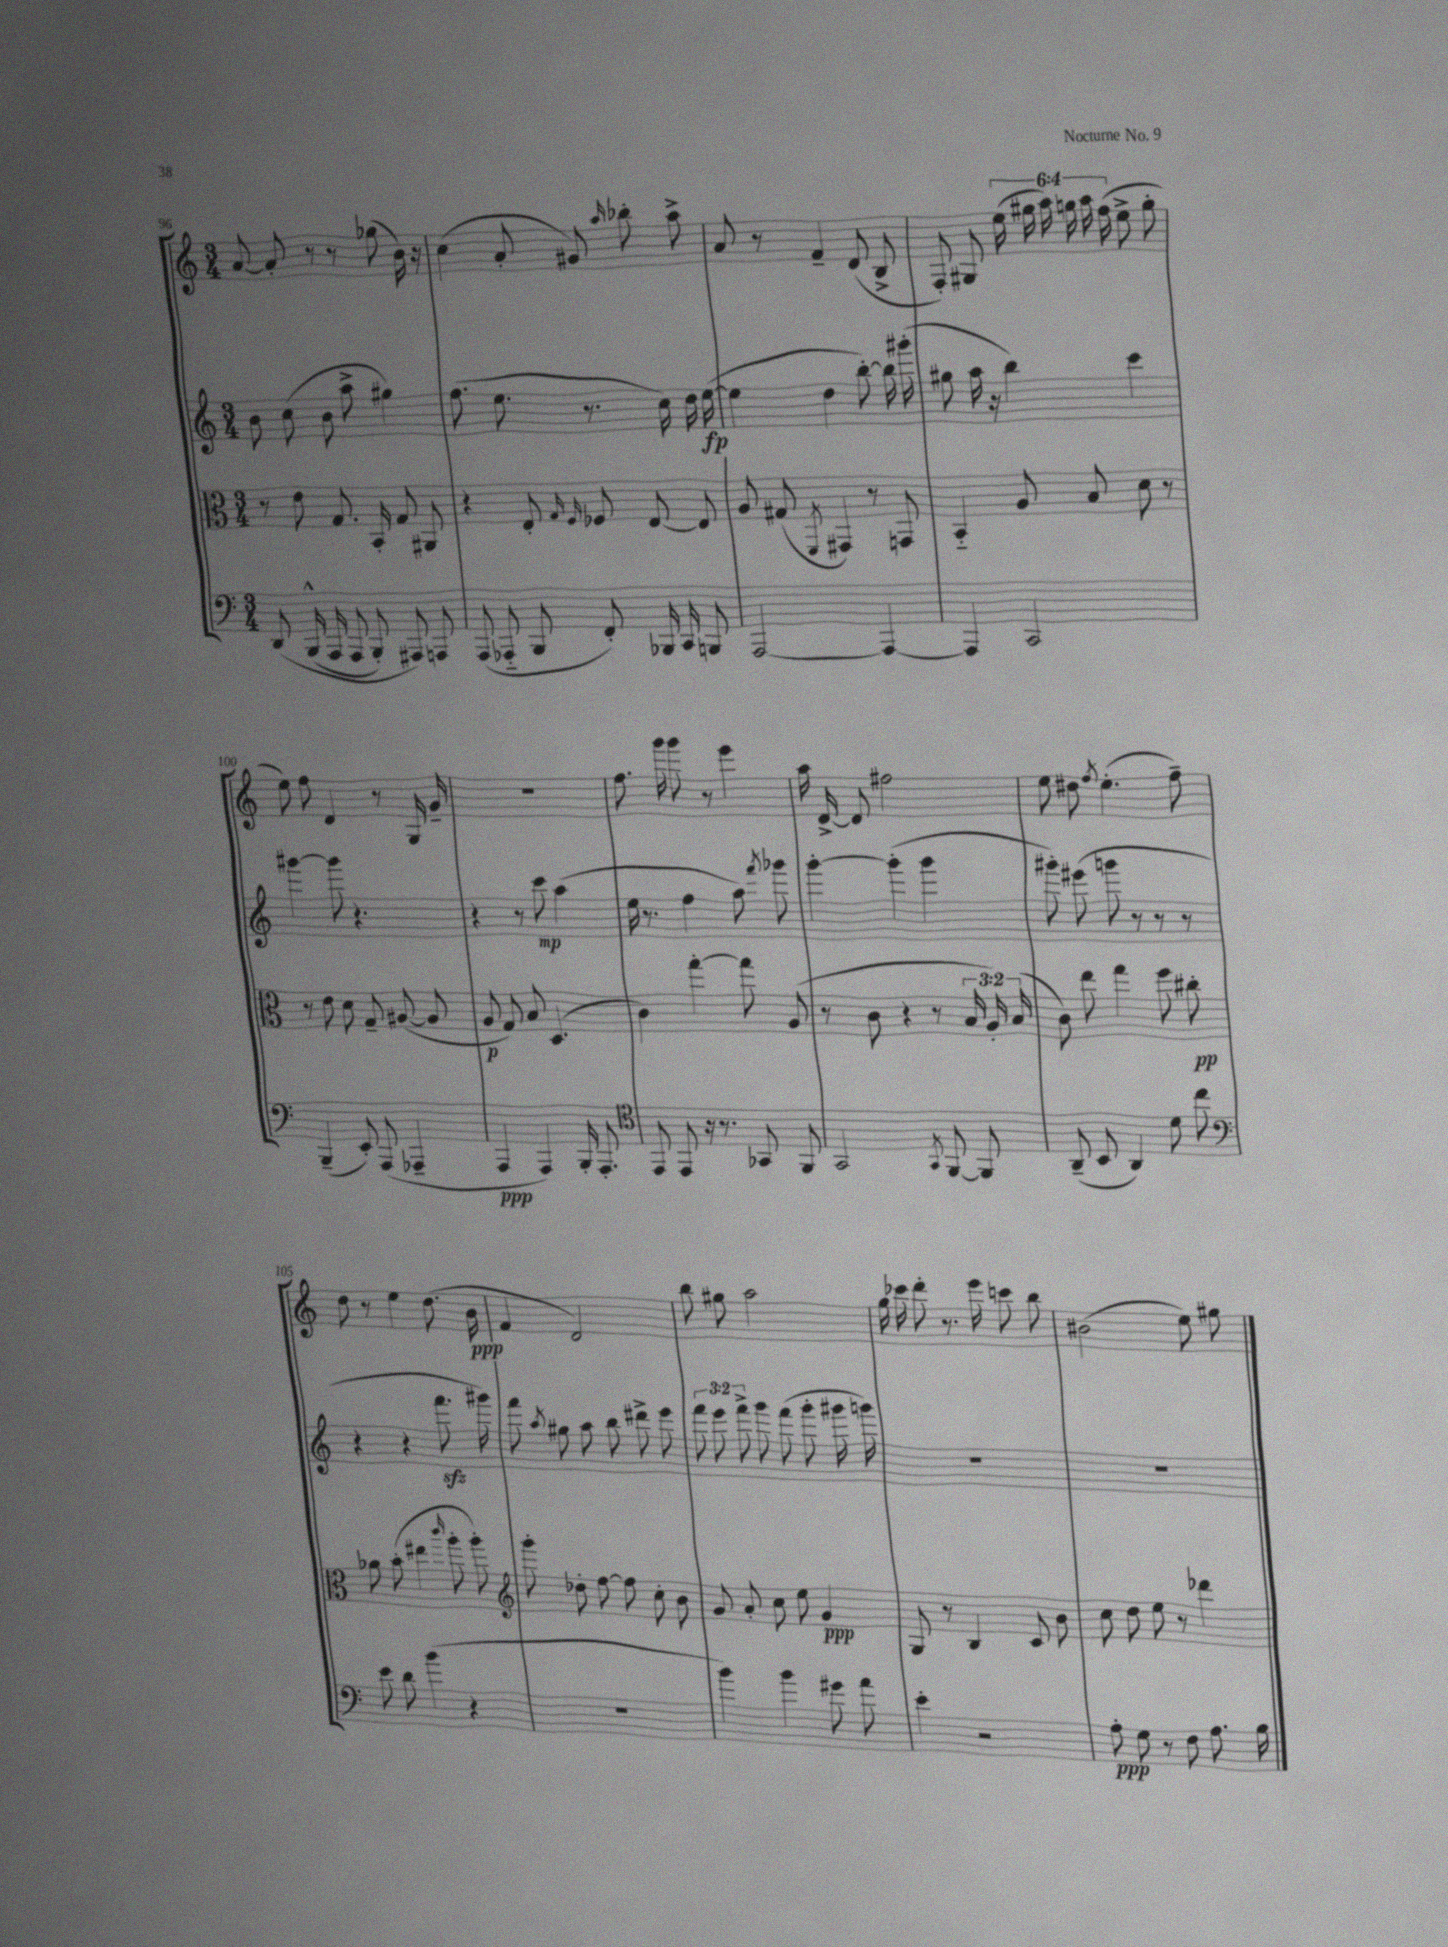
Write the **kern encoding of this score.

**kern	**kern	**kern	**kern
*staff4	*staff3	*staff2	*staff1
*clefF4	*clefC3	*clefG2	*clefG2
*k[]	*k[]	*k[]	*k[]
*M3/4	*M3/4	*M3/4	*M3/4
&(8DD	8r	8b	[8a
(16BBB^^	8e	(8cc	8a']
16AAA	.	.	.
8AAA	8.G	8b	8r
8BBB')	.	8aa^	8r
.	16BB'	.	.
8AAA#&)	8G	4gg#)	(8gg-
8AAA	8AA#	.	16b)
.	.	.	16r
=	=	=	=
(8AAA	4r	(8.ff	(4cc
8AAA-'~	.	.	.
.	.	8.ee	.
8BBB	8E'	.	8a'
.	16qqG	.	.
.	16qqF	.	.
8FF')	8F-	8.r	8g#)
.	.	.	16qqaa
16BBB-	[8E	.	8bb-'
16CC	.	16cc)	.
8BBB	8E]	16dd	8aa^
.	.	([16ee	.
=	=	=	=
[2AAA	8A	4ee]	8a
.	(8G#	.	8r
.	8qFF	.	.
.	4GG#)	4dd	4f~
4AAA_	8r	[8bb')	(8d
.	8GG	16bb]	8B^
.	.	(16ggg#'	.
=	=	=	=
4AAA]	4BB'~	8gg#	8F')
.	.	16aa	8G#
.	.	16r	.
2CC	8A	4bb)	(24ee
.	.	.	24gg#
.	.	.	24aa)
.	8B	.	24gg
.	.	.	24aa
.	.	.	(24ff
.	8d	4ccc	8ee^
.	8r	.	8gg'
=	=	=	=
(4BBB~	8r	[4ggg#	8ee)
.	8e	.	8ff
8EE')	8d	8ggg#]	4d
(8AAA	8G~	4.r	.
4AAA-~	([8A#	.	8r
.	8A#]	.	16G
.	.	.	16g~
=	=	=	=
4AAA	8A	4r	2.r
.	8G)	.	.
4AAA)	8B	8r	.
.	(4.D	8ccc	.
16BBB'	.	(4aa	.
8.AAA'	.	.	.
=	=	=	=
*clefC4	*	*	*
8EE	4c)	16ee	8.ff
.	.	8.r	.
8EE	.	.	.
.	.	.	16ggg
16r	[4gg'	4ff	8ggg
8.r	.	.	.
.	.	.	8r
8GG-	8gg]	8aa)	4eee
.	.	8qfff	.
8FF	(8A	8ggg-	.
=	=	=	=
2GG	8r	[4ggg'	16aa
.	.	.	[16d^
.	8c	.	8d]
.	4r	(4ggg']	2ff#
8qGG	.	.	.
[8FF	8r	4ggg	.
8FF]	24B	.	.
.	24A')	.	.
.	(24B	.	.
=	=	=	=
(8AA~	8c)	8ggg#')	8ee
8BB	8ee	(8eee#	8dd#
.	.	.	8qff
4AA)	4gg	8ggg	(4.ee'
.	.	8r	.
8d	8ff	8r	.
8cc	8cc#'	8r	8ff~)
=	=	=	=
*clefF4	*	*	*
8e	8a-	4r	8dd
8d	(8b'	.	8r
(4b	4ee#	4r	4ee
.	16qqccc	.	.
4r	8aa'	8.fff	(8.dd
.	8aa')	.	.
.	.	16ggg#)	16b
=	=	=	=
*	*clefG2	*	*
2.r	8ggg'	8fff	4f
.	.	8qaa	.
.	8dd-'	8gg#	.
.	[8ff	8aa	2d)
.	8ff]	8bb	.
.	8cc'	8ddd#^	.
.	8b	8eee	.
=	=	=	=
4b)	8g	12fff	8bb
.	.	12eee	.
.	8a'	.	8gg#
.	.	12fff^	.
4b	8cc	8ggg	2aa
.	8ee	(8fff	.
8g#	4g	8ggg'	.
8a	.	16ggg#	.
.	.	16ggg)	.
=	=	=	=
4e'	8G	2.r	16gg
.	.	.	16ccc-
.	8r	.	8ddd'
2r	4B	.	8.r
.	.	.	16eee
.	8c	.	8ccc
.	8b	.	8bb
=	=	=	=
8A'	8cc	2.r	(2b#
8G	8dd	.	.
8r	8ee	.	.
8F	8r	.	.
8.A	4ddd-	.	8ee)
.	.	.	8gg#
16B	.	.	.
==	==	==	==
*-	*-	*-	*-
